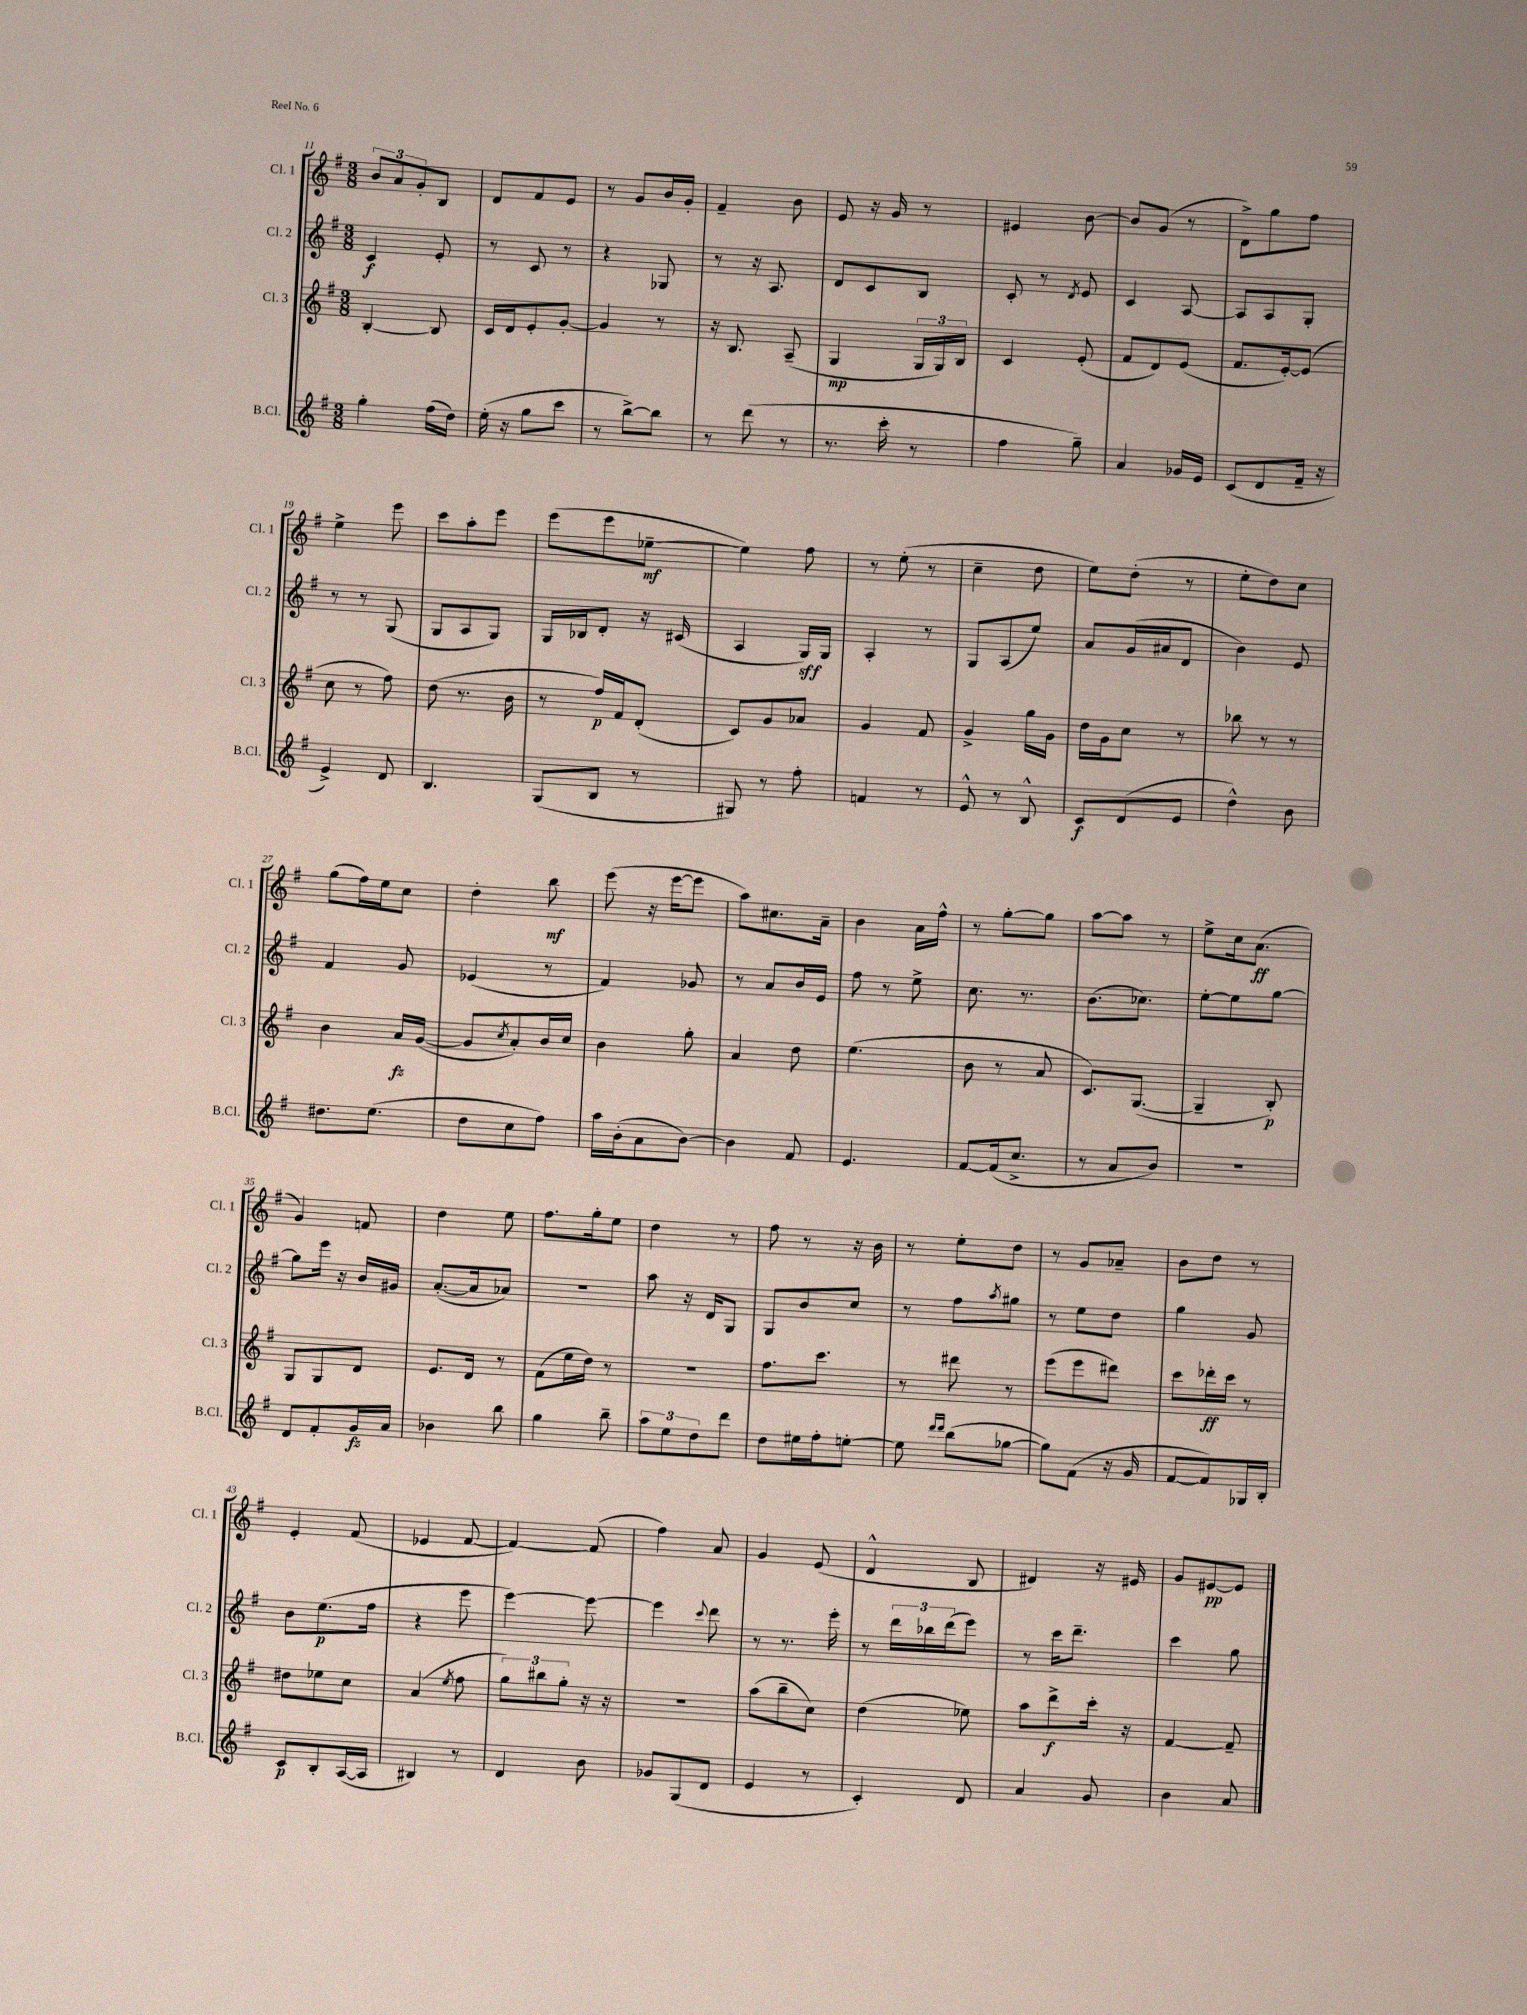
<<
\new StaffGroup <<
\new Staff = "s0" \with { instrumentName = "Cl. 1" shortInstrumentName = "Cl. 1" } {
    \clef treble \key g \major \numericTimeSignature \time 3/8
    \tuplet 3/2 { b'8 a'8 g'8-. } b8 |
    d'8 fis'8 e'8 |
    r8 g'8 b'16 g'16-. |
    fis'4-- b'8 |
    e'8 r16 g'16 r8 |
    eis'4 b'8~ |
    b'8 g'8( r8 |
    d'8->) g''8 fis''8 |
    e''4-> e'''8 |
    c'''8 a''8-. e'''8 |
    e'''8( e'''8 ees''8~--\mf |
    ees''4) fis''8 |
    r8 e''8-.( r8 |
    c''4-- d''8 |
    e''8) d''8-.( r8 |
    e''8-. d''8) c''8 |
    g''8( fis''16) e''16 c''8 |
    d''4-. b''8\mf |
    e'''8( r16 e'''16~ e'''8 |
    a''8) cis''8. a'16-- |
    b'4 a'16 fis''16-^ |
    r8 g''8~-. g''8 |
    a''8~ a''8 r8 |
    e''8-> c''16 a'8.\ff( |
    g'4) f'8 |
    d''4 e''8 |
    fis''8. g''16-. e''8 |
    d''4 r8 |
    fis''8 r8 r16 b'16 |
    r8 e''8-. d''8 |
    r8 g'8 aes'8-- |
    b'8 d''8 r8 |
    e'4-. fis'8( |
    ees'4 fis'8~ |
    fis'4~) fis'8( |
    fis''4) a'8 |
    g'4 e'8( |
    d'4-^ b8 |
    dis'4) r16 eis'16 |
    g'8 eis'8~\pp eis'8 \bar "|." |
}
\new Staff = "s1" \with { instrumentName = "Cl. 2" shortInstrumentName = "Cl. 2" } {
    \clef treble \key g \major \numericTimeSignature \time 3/8
    c'4\f e'8-. |
    r8 c'8 r8 |
    r4 ges8 |
    r8 r16 a8. |
    d'8 c'8 b8 |
    c'8-. r8 \acciaccatura { d'8 } e'8 |
    c'4 a8~ |
    a8 a8 g8-. |
    r8 r8 g8( |
    g8 a8 g8) |
    g16 bes16 d'8-. r16 cis'16( |
    a4 g16\sff) g16 |
    a4-. r8 |
    g8 a8( e''8) |
    a'8 g'16( ais'16 d'8 |
    b'4) e'8 |
    fis'4 g'8 |
    ees'4( r8 |
    fis'4) ges'8 |
    r8 a'8 b'16 e'16 |
    fis''8 r8 e''8-> |
    c''8. r8. |
    b'8.( ces''8.) |
    e''8~-. e''8 g''8~ |
    g''8 e'''16 r16 b'16 gis'16 |
    a'8.~-.( a'16 aes'8) |
    R4. |
    a''8 r16 d'16 g8 |
    g8 b'8 c''8 |
    r8 fis''8 \acciaccatura { a''8 } gis''8 |
    r8 e''8 d''8 |
    g''4 g'8 |
    b'8 e''8.\p( fis''16 |
    r4 e'''8 |
    e'''4~) e'''8~ |
    e'''4 \appoggiatura { c'''8 } d'''8 |
    r8 r8. e'''16-. |
    r8 \tuplet 3/2 { d'''16 bes''16 d'''16( } e'''8) |
    r8 c'''16 d'''8.-- |
    c'''4 g''8 \bar "|." |
}
\new Staff = "s2" \with { instrumentName = "Cl. 3" shortInstrumentName = "Cl. 3" } {
    \clef treble \key g \major \numericTimeSignature \time 3/8
    b4~-. b8 |
    c'16 d'16 e'8-. g'8~-. |
    g'4 r8 |
    r16 b8. a8--( |
    g4\mp \tuplet 3/2 { g16 g16) b16 } |
    c'4 e'8-.( |
    fis'8 d'8) e'8( |
    fis'8. e'16~-.) e'8( |
    c''8 r8 fis''8) |
    d''8( r8. b'16 |
    r8 fis''16\p) fis'16 d'8-.( |
    c'8) g'8 aes'8 |
    g'4 fis'8 |
    g'4-> g''16 g'16 |
    d''16 g'16 c''8 r8 |
    bes''8 r8 r8 |
    b'4 a'16\fz g'16~( |
    g'8 \acciaccatura { c''8 } a'8-.) b'16 c''16 |
    b'4 g''8-. |
    a'4 d''8 |
    e''4.( |
    b'8 r8 a'8 |
    c'8.) g8.~( |
    g4-- b8-.\p) |
    g8 g8 d'8 |
    e'8. d'16 r8 |
    fis'8( e''16 d''16) r8 |
    R4. |
    fis''8. c'''8. |
    r8 dis'''8 r8 |
    e'''8( e'''8 dis'''8) |
    c'''8 des'''16-.\ff c'''16 r8 |
    dis''8 ees''8 c''8 |
    a'4( \acciaccatura { e''8 } fis''8 |
    \tuplet 3/2 { g''8) bis''8 g''8-. } r16 r16 |
    R4. |
    a''8( b''8-- c''8) |
    d''4( ees''8) |
    a''8 d'''8->\f c'''16-. r16 |
    fis'4~ fis'8-- \bar "|." |
}
\new Staff = "s3" \with { instrumentName = "B.Cl." shortInstrumentName = "B.Cl." } {
    \clef treble \key g \major \numericTimeSignature \time 3/8
    g''4-. fis''16( d''16) |
    e''16-.( r16 g''8 c'''8 |
    r8 b''8~->) b''8 |
    r8 d'''8( r8 |
    r8. c'''16-. r8 |
    fis''4 g''8--) |
    a'4 ges'16 e'16 |
    c'8( d'8 fis'16-- r16 |
    e'4->) d'8 |
    b4. |
    g8( b8 r8 |
    gis8) r8 fis''8-. |
    f'4 r8 |
    e'8-^ r8 b8-^ |
    c'8\f d'8( e'8 |
    d''4-^) b'8 |
    dis''8. e''8.( |
    d''8 c''8 fis''8) |
    a''16 b'16-.( a'8 b'8~) |
    b'4 fis'8 |
    e'4. |
    fis'8~ fis'16( c''8.-> |
    r8 a'8 b'8) |
    R4. |
    d'8 fis'8-. g'16\fz a'16 |
    bes'4 b''8 |
    g''4 b''8-- |
    \tuplet 3/2 { a''8 e''8 d''8 } d'''8 |
    d''8 eis''16 fis''16-. e''8~-. |
    e''8 \grace { d'''16 d'''16 } b''8( ges''8~ |
    ges''8) fis'8( r16 g'16 |
    fis'8~ fis'8) ges16 b16-. |
    c'8\p b8-. a16~( a16 |
    bis4) r8 |
    d'4 b'8 |
    ges'8 g8( d'8 |
    e'4 r8 |
    c'4-.) d'8 |
    a'4 g'8 |
    b'4 a'8 \bar "|." |
}
>>
>>
\layout { \context { \Score currentBarNumber = #11 } }
